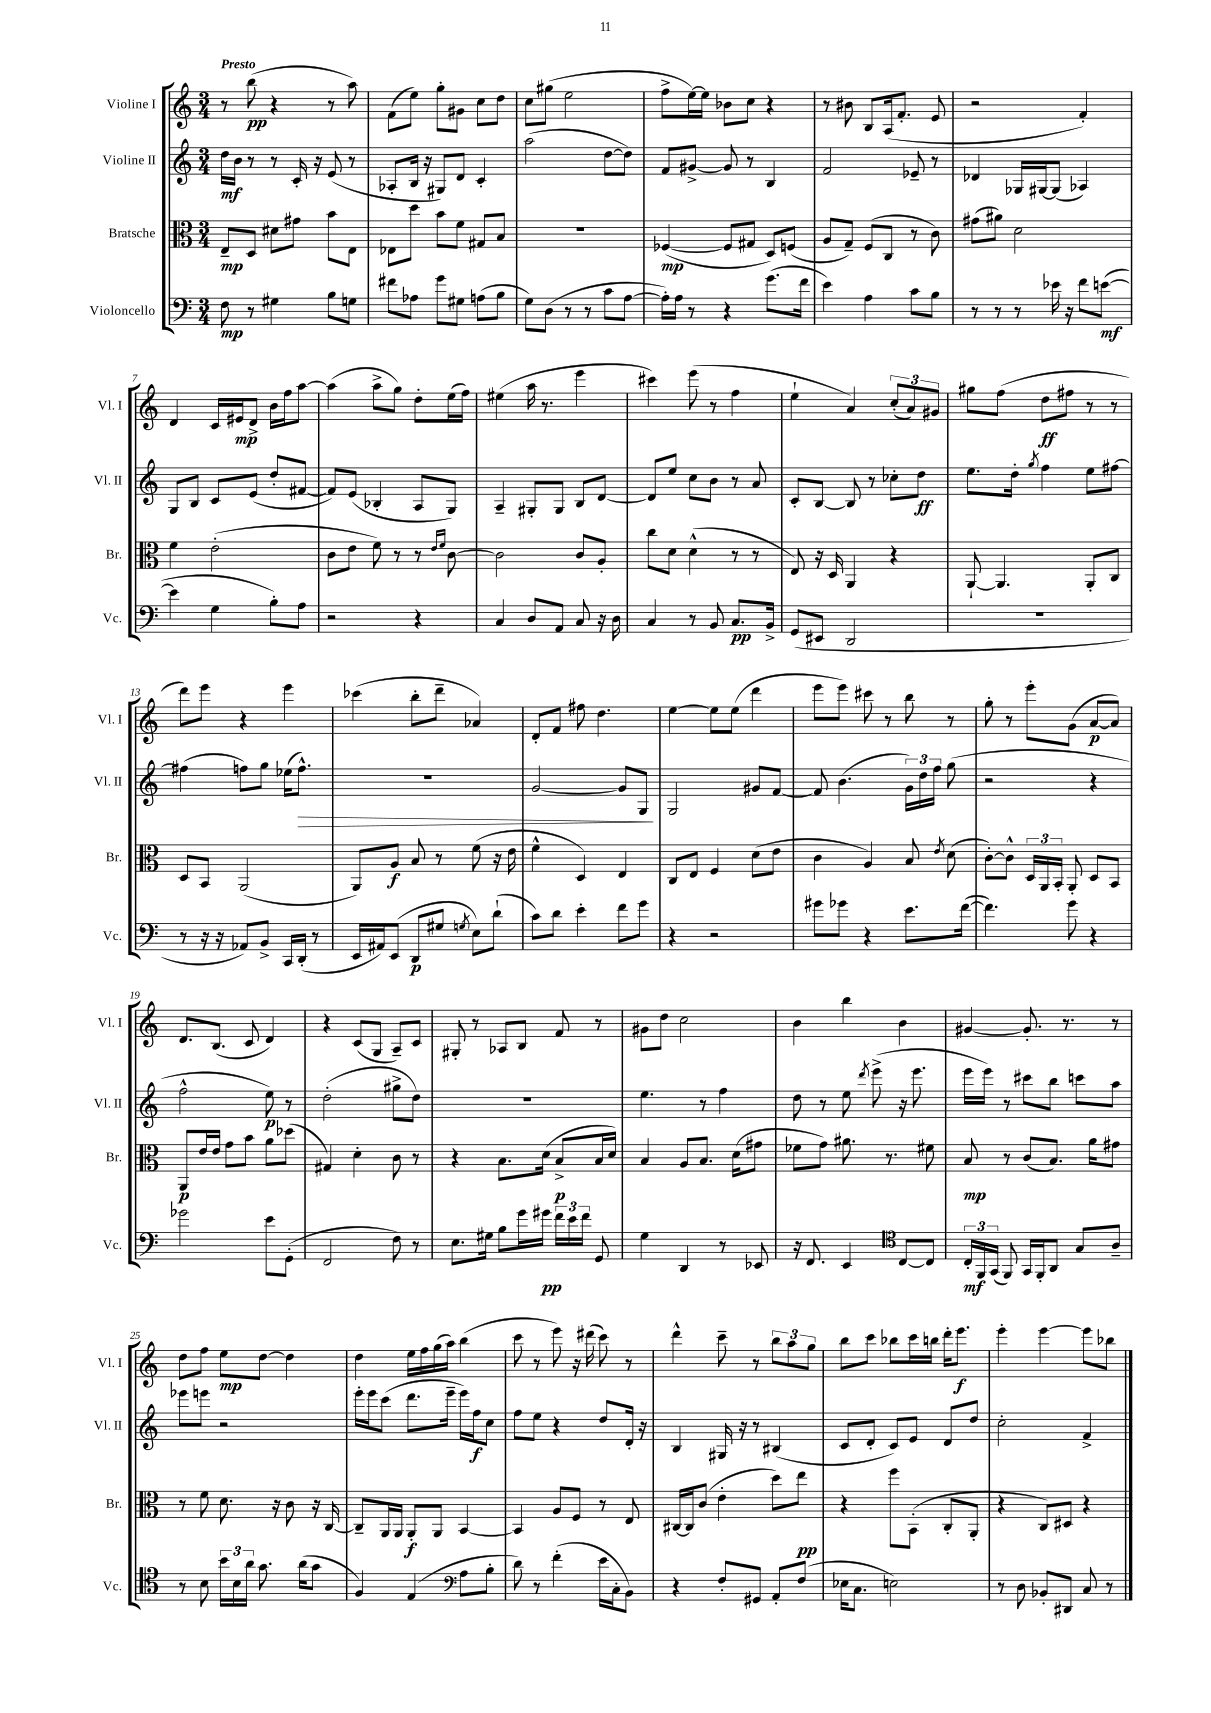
<<
\new StaffGroup <<
\new Staff = "s0" \with { instrumentName = "Violine I" shortInstrumentName = "Vl. I" } {
    \clef treble \key c \major \numericTimeSignature \time 3/4 \tempo "Presto"
    \autoBeamOff r8 b''8\pp( r4 r8 a''8) |
    f'8[( e''8]) g''8[-. gis'8] c''8[ d''8] |
    c''8[ gis''8]( e''2 |
    f''8[-> e''16~) e''16] bes'8[ c''8] r4 |
    r8 bis'8 b8[ a16( f'8.]-. e'8 |
    r2 f'4-.) |
    d'4 c'16[ eis'16\mp d'8]-> b'16[ f''16 a''8]~ |
    a''4( a''8[-> g''8]) d''8[-. e''16( f''16]) |
    eis''4( a''16 r8. e'''4 |
    cis'''4) e'''8( r8 f''4 |
    e''4-! a'4) \tuplet 3/2 { c''8[-.( a'8) gis'8] } |
    gis''8[ f''8]( d''8[\ff fis''8] r8 r8 |
    d'''8[) e'''8] r4 e'''4 |
    ces'''4( b''8[-. d'''8]-- aes'4) |
    d'8[-. f'8] fis''8 d''4. |
    e''4~ e''8[ e''8]( d'''4 |
    e'''8[ e'''8]) cis'''8 r8 b''8 r8 |
    g''8-. r8 e'''8[-. g'8]( a'8[~\p a'8]) |
    d'8.[ b8.]( c'8 d'4) |
    r4 c'8[( g8] a8[--) c'8] |
    gis8-. r8 aes8[ b8] f'8 r8 |
    gis'8[ d''8] c''2 |
    b'4 b''4 b'4 |
    gis'4~ gis'8.-. r8. r8 |
    d''8[ f''8] e''8[\mp d''8]~ d''4 |
    d''4 e''16[ f''16 g''16( a''16]) b''4( |
    c'''8 r8 e'''8) r16 dis'''16( c'''8) r8 |
    d'''4-^ c'''8-- r8 \tuplet 3/2 { b''8[ a''8 g''8] } |
    b''8[ c'''8] bes''8[ c'''16 b''16] d'''16[-. e'''8.]\f |
    e'''4-. e'''4~ e'''8[ bes''8] \bar "|." |
}
\new Staff = "s1" \with { instrumentName = "Violine II" shortInstrumentName = "Vl. II" } {
    \clef treble \key c \major \numericTimeSignature \time 3/4
    \autoBeamOff d''16[\mf b'16] r8 r8 c'16-. r16 e'8( r8 |
    aes8[-. b16] r16 gis8[) d'8] c'4-. |
    a''2( d''8[~ d''8]) |
    f'8[ gis'8]~-> gis'8 r8 b4 |
    f'2 ees'8-- r8 |
    des'4 ges16[ gis16~ gis8]( aes4) |
    g8[ b8] c'8[ e'8]( d''8[-. fis'8]~ |
    fis'8[) e'8]( bes4-. a8[ g8]) |
    a4-- gis8[-. gis8] b8[ d'8]~ |
    d'8[ e''8] c''8[ b'8] r8 a'8 |
    c'8[-. b8]~ b8 r8 ces''8[-. d''8]\ff |
    e''8.[ d''16]-. \acciaccatura { g''8 } f''4 e''8[ fis''8]~ |
    fis''4( f''8[) g''8] ees''16[( f''8.]-^\>) |
    R2. |
    g'2~ g'8[ g8]\! |
    g2 gis'8[ f'8]~ |
    f'8 b'4.( \tuplet 3/2 { g'16[) d''16 f''16] } g''8( |
    r2 r4 |
    f''2-^ e''8\p) r8 |
    d''2-.( gis''8[-> d''8]) |
    R2. |
    e''4. r8 f''4 |
    d''8 r8 e''8 \acciaccatura { d'''8 } e'''8->( r16 e'''8. |
    e'''16[ e'''16]) r8 cis'''8[ b''8] c'''8[ a''8] |
    ees'''8[ e'''8] r2 |
    e'''16[-. e'''16 c'''8]( d'''8.[ e'''16]-- e'''16[) f''16\f c''8] |
    f''8[ e''8] r4 d''8[ d'16]-. r16 |
    b4 gis16 r16 r8 bis4( |
    c'8[ d'8]-. c'8[) e'8] d'8[ d''8] |
    c''2-. f'4-> \bar "|." |
}
\new Staff = "s2" \with { instrumentName = "Bratsche" shortInstrumentName = "Br." } {
    \clef alto \key c \major \numericTimeSignature \time 3/4
    \autoBeamOff e8[--\mp d8] dis'8[ gis'8] b'8[ e8] |
    ees8[ d''8] b'8[ f'8] gis8[ b8] |
    R2. |
    fes4~\mp( fes8[ gis8] d8[) f8]( |
    a8[ g8]--) f8[( c8] r8 c'8) |
    gis'8[( ais'8]) d'2 |
    f'4 e'2-.( |
    c'8[ e'8] f'8) r8 r8 \grace { e'16[ f'16] } c'8~ |
    c'2 c'8[ a8]-. |
    c''8[ d'8] d'4-^( r8 r8 |
    e8) r16 d16 a,4 r4 |
    a,8~-! a,4. a,8[-. c8] |
    d8[ b,8] a,2( |
    a,8[) a8]\f b8 r8 f'8( r16 e'16 |
    f'4-^ d4) e4 |
    c8[ e8] f4 d'8[( e'8] |
    c'4 a4) b8 \acciaccatura { e'8 } d'8( |
    c'8[~-.) c'8]-^ \tuplet 3/2 { d16[ a,16 b,16]-. } a,8-. d8[ b,8] |
    a,8[\p e'16 e'16] g'8[ b'8] a'8[ des''8]( |
    gis4) d'4-. c'8 r8 |
    r4 b8.[ d'16]( b8[->\p b16 d'16]) |
    b4 a8[ b8.] d'16[( gis'8] |
    fes'8[ g'8]) ais'8. r8. fis'8 |
    b8\mp r8 c'8[( b8.]) a'16[ gis'8] |
    r8 f'8 d'8. r16 c'8 r16 c16~ |
    c8[-- a,16 a,16] a,8[-.\f a,8] b,4~ |
    b,4 a8[ f8] r8 e8 |
    cis16[~ cis16 c'8]( e'4-. d''8[) e''8]\pp |
    r4 f''8[ b,8]-.( c8[-. a,8]-. |
    r4 c8[) dis8] r4 \bar "|." |
}
\new Staff = "s3" \with { instrumentName = "Violoncello" shortInstrumentName = "Vc." } {
    \clef bass \key c \major \numericTimeSignature \time 3/4
    \autoBeamOff f8\mp r8 gis4 b8[ g8] |
    fis'8[ aes8] g'8[ gis8] a8[( b8] |
    g8[) d8]( r8 r8 c'8[ a8]~ |
    a16[-.) a16] r8 r4 g'8.[( f'16] |
    e'4) a4 c'8[ b8] |
    r8 r8 r8 ees'16 r16 f'8[ e'8]~\mf( |
    e'4 g4 b8[-.) a8] |
    r2 r4 |
    c4 d8[ a,8] c8 r16 d16 |
    c4 r8 b,8 c8.[\pp b,16]-> |
    g,8[( eis,8] d,2 |
    R2. |
    r8 r16 r16 aes,8[) b,8]-> c,16[ d,16]-.( r8 |
    e,16[ ais,16) e,8]( d,8[\p gis8] \acciaccatura { g8 } e8[) d'8]-!( |
    c'8[) d'8] e'4-. f'8[ g'8] |
    r4 r2 |
    gis'8[ ges'8] r4 e'8.[ f'16]~( |
    f'4.) g'8 r4 |
    ges'2 e'8[ g,8]-.( |
    f,2 f8) r8 |
    e8.[ gis16] b8[ g'16 gis'16]\pp \tuplet 3/2 { f'16[ e'16 f'16] } g,8 |
    g4 d,4 r8 ees,8 |
    r16 f,8. e,4 \clef tenor c8[~ c8] |
    \tuplet 3/2 { c16[-.\mf f,16 g,16]( } f,8) g,16[ f,16-. a,8] g8[ a8]-- |
    r8 b8 \tuplet 3/2 { b'16[ b16 a'16] } g'8. a'16[( g'8] |
    f4) e4( \clef bass a8[ b8]-. |
    d'8) r8 f'4-.( e'16[ c16-. b,8]) |
    r4 f8[-. gis,8] a,8[-. f8]( |
    ees16[ c8.] e2) |
    r8 d8 bes,8[-. dis,8] c8 r8 \bar "|." |
}
>>
>>
